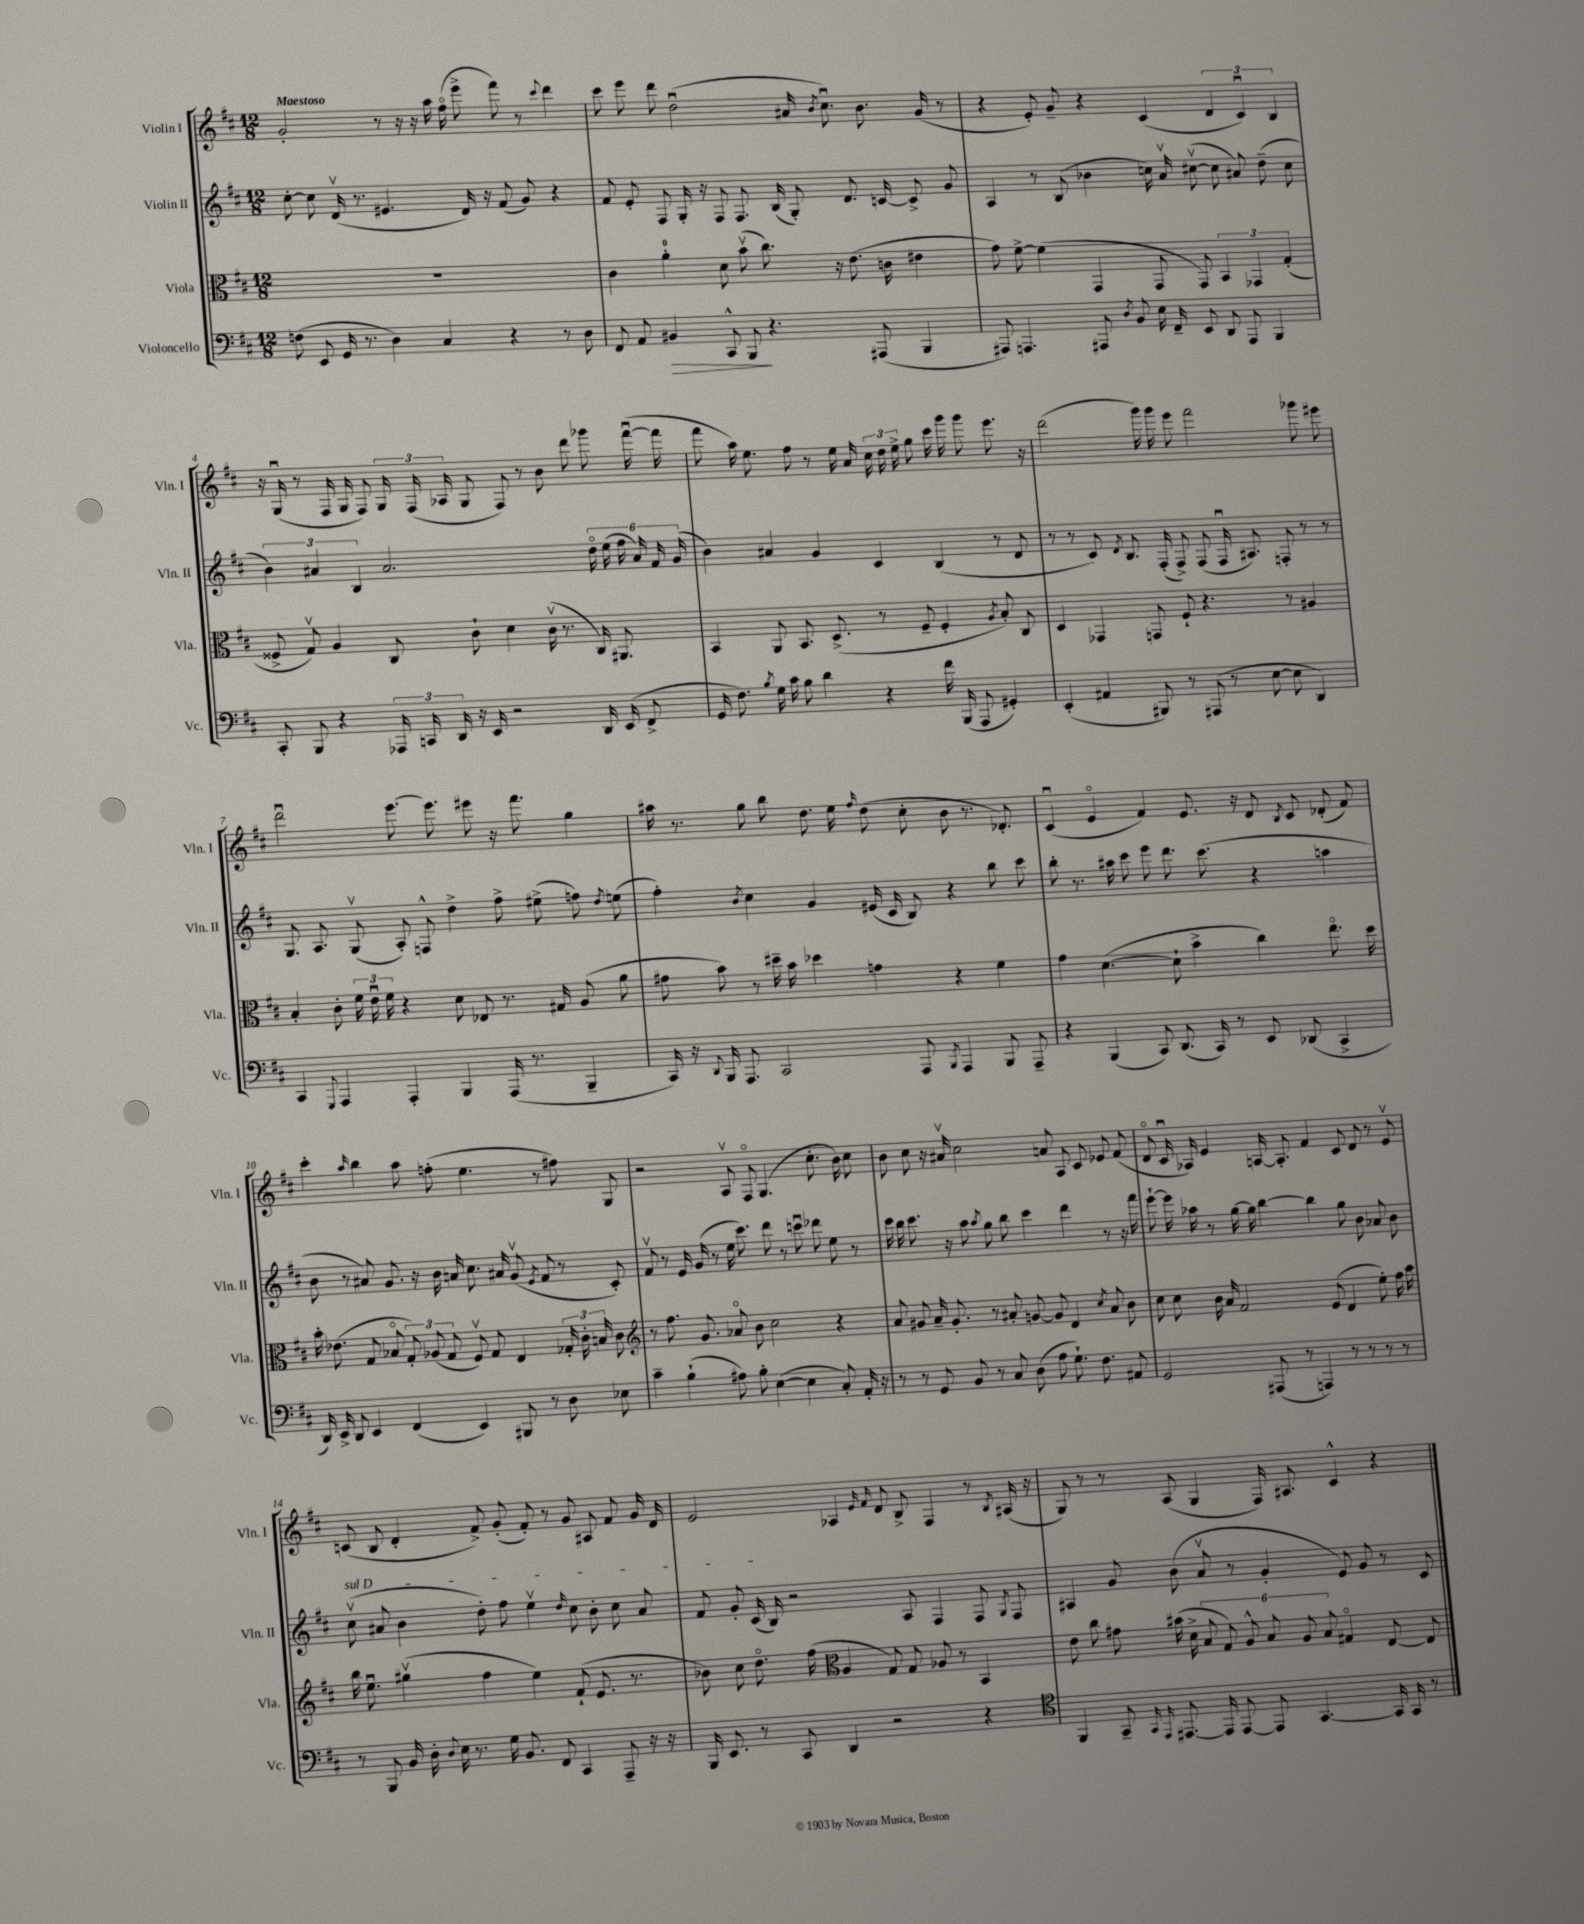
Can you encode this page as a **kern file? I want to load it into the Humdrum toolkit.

**kern	**kern	**kern	**kern
*staff4	*staff3	*staff2	*staff1
*clefF4	*clefC3	*clefG2	*clefG2
*k[f#c#]	*k[f#c#]	*k[f#c#]	*k[f#c#]
*M12/8	*M12/8	*M12/8	*M12/8
(8F	1.r	[8cc#'	2g'
8EE	.	8cc#]	.
16GG	.	(16dv	.
8.r	.	8.r	.
4D)	.	4.e#	8r
.	.	.	16r
.	.	.	16r
4C#	.	.	16aa
.	.	.	(16ff#o
.	.	16d)	8eee^
.	.	16r	.
4r	.	(8f#	8fff#)
.	.	8g)	8r
.	.	.	8qqccc#
8r	.	4r	4ddd
8D	.	.	.
=	=	=	=
8FF#	4c#	8f#	8ccc#
8AA	.	8e'	8eee
4BB#	4a'	8F#	8ddd
.	.	16G'	(2ddu
.	.	16r	.
8CC#^^	8d	8F#	.
8BBB	(8bv	8.F#	.
4.r	8.cc#)	.	.
.	.	(16B	.
.	.	8G')	16a#
.	.	.	8qb
.	16r	.	8.cc#u)
.	(8.e	8.d	.
(8AAA#	.	.	8.b
.	16c	[16c	.
4BBB	4e#	8c^]	.
.	.	.	(16g
.	.	8g	8r
=	=	=	=
8AAA#)	8g)	4A	4r
4.AAA	[8f#^	.	.
.	(4f#]	8r	8e')
.	.	(8B	8g~
8AAA#	4GG	4b-	4r
8qD	.	.	.
8BB	.	.	.
16E	8GG	16cc)	(4c#
16FF#~	.	16av	.
8EE	8GG)	([8cc#v	.
8DD	6BB	8cc#]	6d
8AAA#	.	8a#)	.
.	6GG-	.	6c#u)
4BBB	.	(8dd~	.
.	(6G'	.	6B
.	.	8cc#	.
=	=	=	=
8CC#'	8F##^	6b)	16r
.	.	.	(16Gu
8BBB	8Gv)	.	8r
.	.	6a#	.
4r	4A	.	16F#
.	.	.	16G
.	.	6B	.
.	.	.	8F#)
24AAA-	8C#	2.a#	24G
24CC	.	.	(24F#
24DD	.	.	24A-
16r	8c#`	.	8G
16EE	.	.	.
2r	4d	.	8F#)
.	.	.	8r
.	(16c#v	.	8b
.	8.r	.	.
.	.	.	8ddd
16DD	16C#)	24ddo	8ggg-
.	.	(24ee	.
(16EE	8.AA#	.	.
.	.	24ff#	.
8FF#^	.	24a#)	([16fff#u
.	.	24f#	.
.	.	.	16fff#]
.	.	(24g	.
=	=	=	=
16GG	4BB	4b)	8fff#
8.F#)	.	.	.
.	.	.	16aa)
.	.	.	8.ee
8qB	.	.	.
16G	8AA	4a#	.
16c#	.	.	.
8B	8.BB	.	8ff#
4d	.	4g	8r
.	(8.D^	.	.
.	.	.	16ee
.	.	.	16a
4r	8r	4c#	24cc#
.	.	.	24dd
.	.	.	24ee^
.	8F#~	.	8gg
16f#	4F#'	(4B	16ccc#
(16BBB	.	.	16ggg
8AAA	.	.	8ggg
.	8qA	.	.
4GG#')	8B')	8r	8.eee
.	8C#	8d	.
.	.	.	16r
=	=	=	=
(4EE'	4D	8r	(2ddd
.	.	8r	.
4AA#	4GG-	8c#)	.
.	.	8qd	.
.	.	8.B	.
8BBB#)	8GG	.	16ggg)
.	.	(16F#'	16ggg
8r	8F#`	8F#^)	8eee
(8AAA#	4.r	(8F#	2fff#
8r	.	16F#u	.
.	.	8.A#)	.
[8E	.	.	.
8E]	8r	8F'	.
4DD)	4A#	8r	8ggg-
.	.	8r	8eee#
=	=	=	=
4CC#	4B'	8.G	2dddu
.	.	8.A	.
8qqGGG	.	.	.
4AAA	8c#'	.	.
.	24f#	(8Gv	.
.	24eu	.	.
.	24f#	.	.
4AAA'	4r	8A')	[8.eee
.	.	8F^^	.
.	.	.	8.eee]
4BBB	8d	4dd^	.
.	8E-	.	8eee#
(16AAA	8.r	8ff#^	16r
8.r	.	.	8.fff#
.	.	(8ee#^	.
.	16G#	.	.
4BBB~	(8A	8ff)	4gg
.	.	8qdd	.
.	8a	(8ee	.
=	=	=	=
16CC#)	8g#	4ff#')	16aa#
16r	.	.	8.r
8qqDD	.	.	.
16BBB	8b)	.	.
8.AAA	.	.	.
.	.	8qb	.
.	8r	4cc#	8gg
2CC#	16dd#~	.	8bb
.	16b	.	.
.	4dd-	4g	8.dd
.	.	.	16ee
.	.	.	16qqff#
.	4g	(16e#	(8dd
.	.	16c#	.
8AAA	.	8B)	8cc#'
8qBBB	.	.	.
4AAA	4r	4r	8b
.	.	.	8.r
8BBB	4f#	8bb	.
.	.	.	8.d-')
8AAA~	.	8ccc#	.
=	=	=	=
4r	4g	8bb'	(4c#u
.	.	8.r	.
(4BBB	([4.d	.	4eo
.	.	16aa#	.
.	.	8ccc#	.
8CC#)	.	8eee	4f#)
(8.DD	8d`]	8.ddd	.
.	4b^	.	8.e
16CC#)	.	(8.ccc#	.
8r	.	.	.
.	.	.	16r
8EE	4cc#)	4r	8d
.	.	.	8qB
(8DD-	.	.	8c#
4CC#^	8.eeo	4aa	(8d-'
.	.	.	8f#)
.	16dd	.	.
=	=	=	=
16DD)	16b'	8b	4ccc#'
16EE^	(8.e-	.	.
8DD	.	8r	.
.	.	.	16qqaa
4EE	8G	8a#)	4bb
.	8B-o	8.g	.
(4FF#	12G')	.	8aa
.	.	16r	.
.	(12A-	.	.
.	.	16b	(8ff'
.	12G	.	.
.	.	16a	.
4EE)	8F#v)	8.cc#	4.ee
.	8G	.	.
.	.	16a#	.
8BBB#	4E	(8gv	.
.	.	8qe	.
8r	.	8f#	8r
8D	24G-'	8r	8ff#)
.	24c#'	.	.
.	24B	.	.
8E-	8c#	8c#')	8G
=	=	=	=
*	*clefG2	*	*
4c#~	8r	8f#v	2r
.	8.ff#	8r	.
(4B`	.	16e	.
.	8.g	(16g	.
.	.	8r	.
8A#)	8a-o	16ee	8Av
.	.	8.ccc#)	.
8B'	8b	.	8F#o
([4E	2cc#	8ddd	(4.G
.	.	8r	.
4E]	.	8cccu	.
.	.	8ddd-	8.cc#'
8C#')	4r	8ee	.
.	.	.	16b)
16AA'	.	8r	8cc#
16r	.	.	.
=	=	=	=
8r	8a	16ccc#	8b
.	.	16bb	.
8r	8g#	8.ccc#	8cc#
8GG	16a~	.	16r
.	8.g#'	16r	16a#v
8BB	.	8aa	2cc#
.	.	8qaa	.
8r	8r	8gg	.
8C#	8a#'	8bb	.
(8D	[8g	4ccc#	.
8A	8g]	.	8a
8.G`)	4d	4ddd	8A
.	.	.	8c#
8.F#	.	.	.
.	8qcc#	.	.
.	8a#	8r	8e-
8AA#	8b	16r	(8f#
.	.	16fff#	.
=	=	=	=
2GG	8cc#	[8eee`	8do
.	8cc#	16eee]	16c#u
.	.	16aa-	16A-)
.	16b	8r	4e
.	16a	.	.
.	2f#	[16gg	.
.	.	16gg]	.
(8AAA#	.	[4bb	[16A
.	.	.	8.A']
8r	.	.	.
4AAA)	.	4bb]	4f#
.	(8e	.	.
8r	4d	8gg	8c#
8r	.	8b	8d
8r	8ee')	8a-	8r
8r	16ff#	8b	8ev
.	16aa	.	.
=	=	=	=
8r	16bb	(8cc#v	(8c
.	8.eeu	.	.
8BBB	.	8a#	8B
16BB	(4gg#v	4b	4d'
16D'	.	.	.
8qqD	.	.	.
16E	.	.	.
8.r	.	.	.
.	4ff#	8dd')	8f#^)
16G	.	8ff#	(8g'
8.BB	.	.	.
.	4ee)	4eev	8f#')
8FF#	.	.	8r
.	.	16qqdd	.
4CC#	(8f#`	8cc#	8g
.	8.e	8b'	8A#
8AAA~	.	8cc#	8f#
.	8.r	.	.
16r	.	8a#	16g
16r	.	.	16d
=	=	=	=
16BBB	8b-)	8f#	2e
8.EE	.	.	.
.	8cc#	8g'	.
8r	8.ddo	(16c#	.
.	.	16B)	.
8CC#	.	2r	.
.	(16ff#	.	.
*	*clefC3	*	*
4DD	4A	.	4A-
.	.	.	16qqe
.	.	.	16qqf#
2r	8G)	.	8d
.	8G	8A	8B^
.	8A-	4F#	4F#
.	8r	.	.
4r	4BB	8F#	8r
.	.	8qG	8qB
.	.	8F#	(16A#
.	.	.	16r
=	=	=	=
*clefC4	*	*	*
4FF#	8e	4A#	8G)
.	8cc#	.	8r
8GG~	8g#	8g	8r
16qqGG	.	.	.
16qqEE	.	.	.
[8.EE#	(16b#	(8b	(8A
.	16d^	.	.
.	12B	8av	4G
16EE#]	.	.	.
.	12G)	.	.
[8EE#	.	8r	.
.	12A^^	.	.
8EE#]	12B	4g'	16F#)
.	.	.	8.A#
.	12A	.	.
[4.GG	.	.	.
.	12B	.	.
.	4G#o	8e)	4c#^^
.	.	8g	.
16GG]	[8E	8r	4r
16GG	.	.	.
8r	8E]	8c#	.
==	==	==	==
*-	*-	*-	*-
